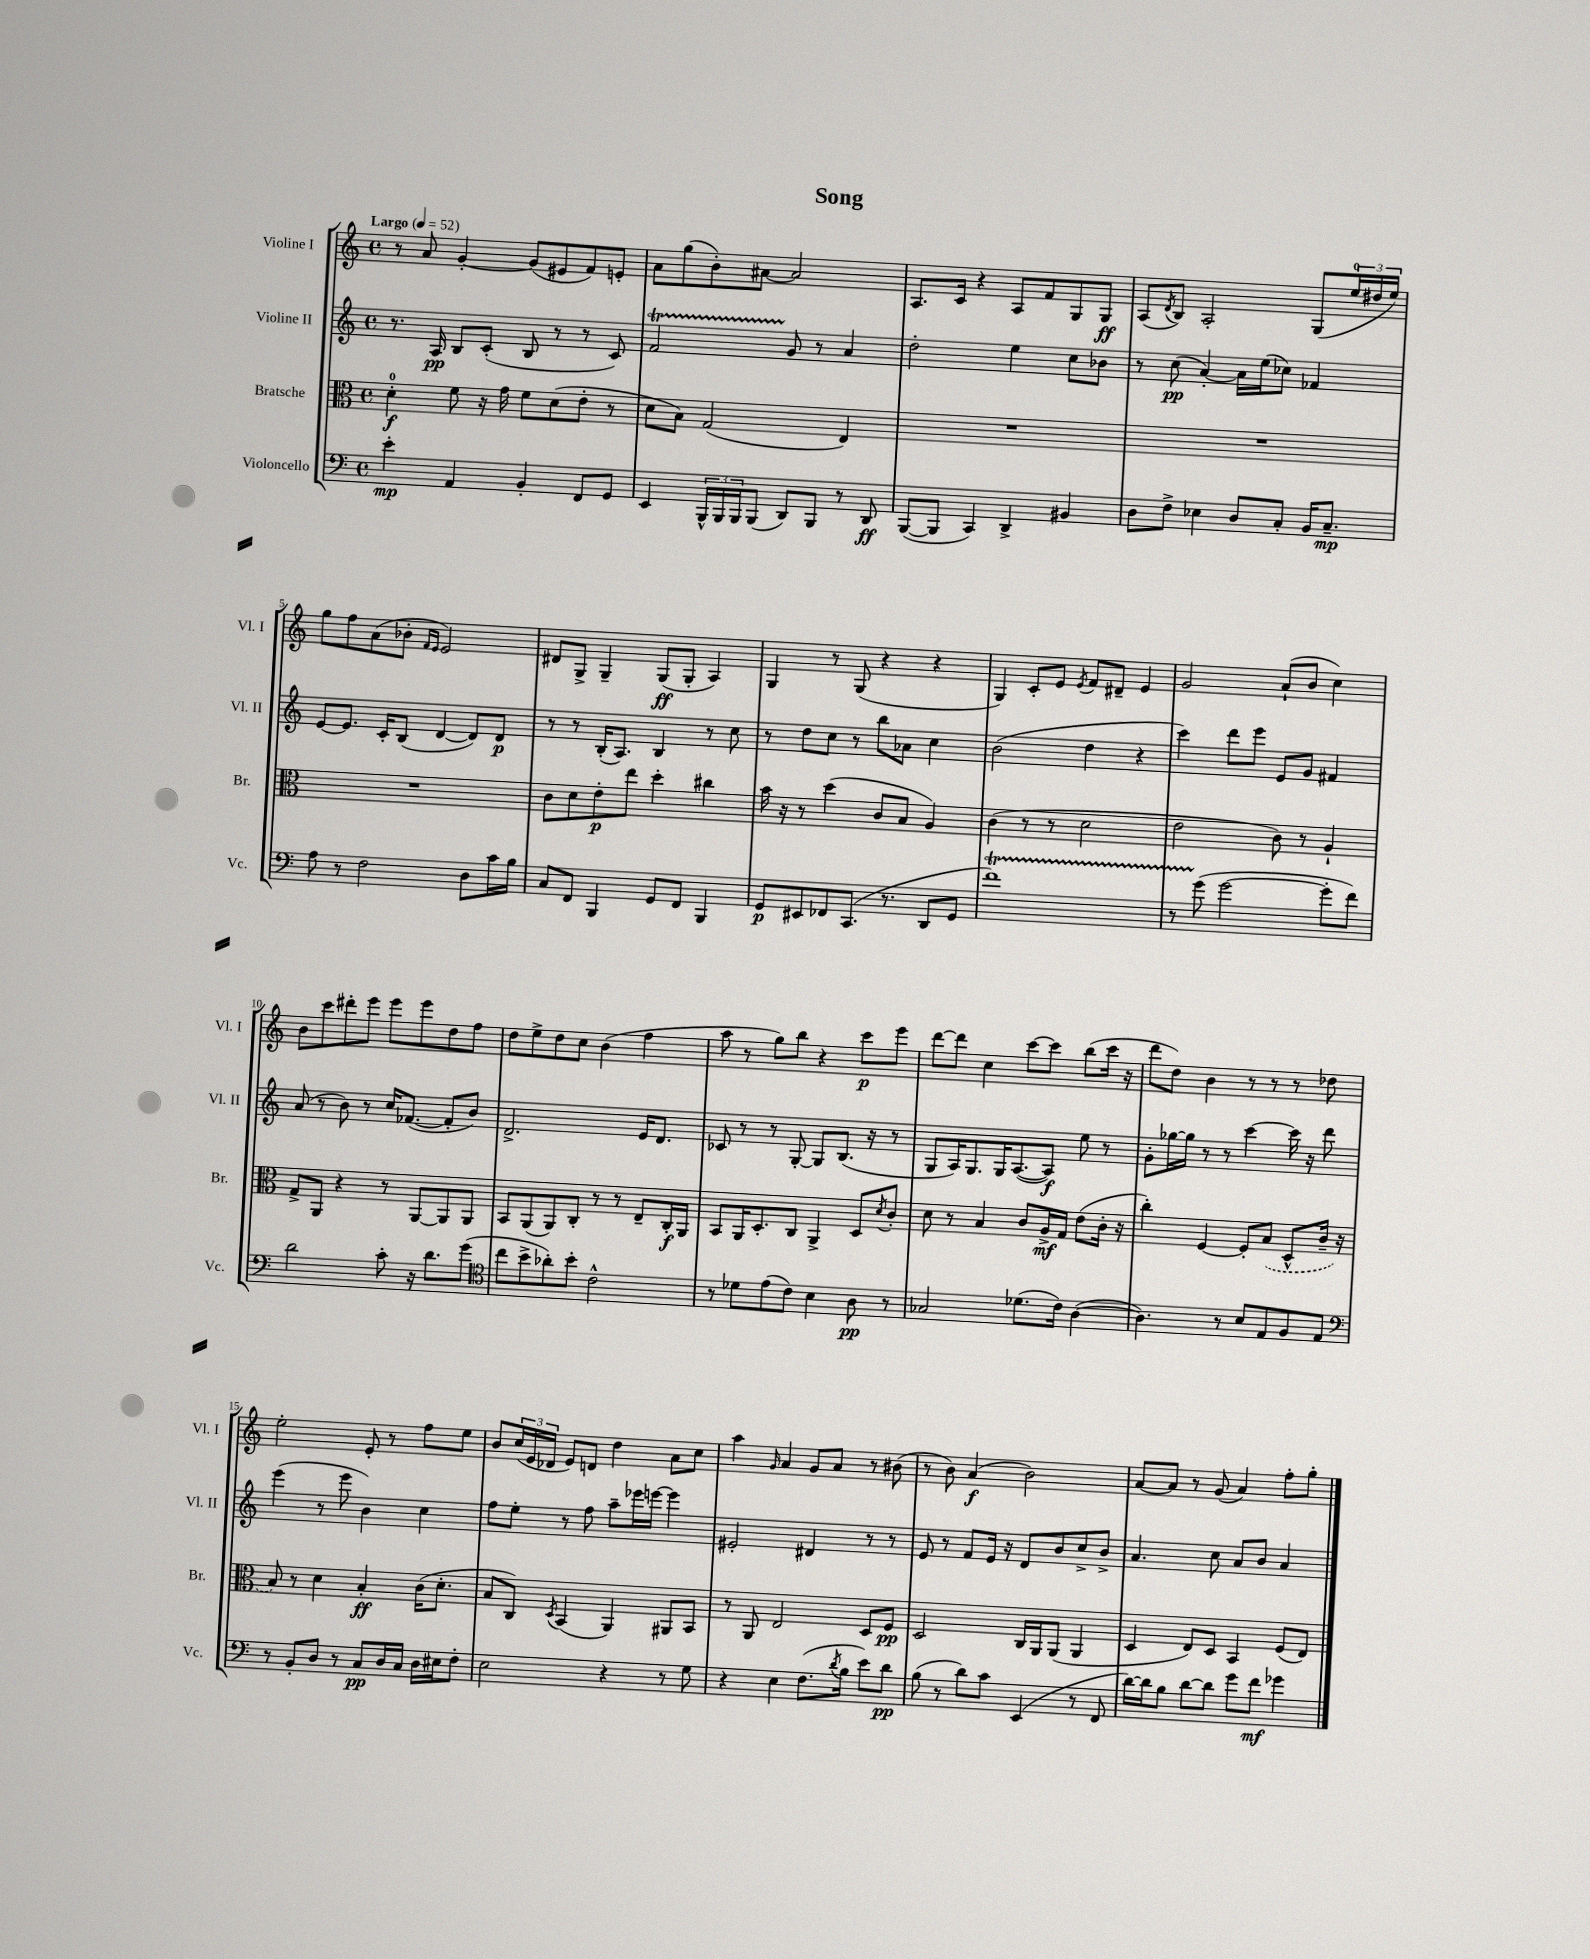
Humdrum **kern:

**kern	**dynam	**kern	**dynam	**kern	**dynam	**kern	**dynam
*part4	*part4	*part3	*part3	*part2	*part2	*part1	*part1
*staff4	*staff4	*staff3	*staff3	*staff2	*staff2	*staff1	*staff1
*I"Violoncello	*	*I"Bratsche	*	*I"Violine II	*	*I"Violine I	*
*I'Vc.	*	*I'Br.	*	*I'Vl. II	*	*I'Vl. I	*
*clefF4	*	*clefC3	*	*clefG2	*	*clefG2	*
*k[]	*	*k[]	*	*k[]	*	*k[]	*
*M4/4	*	*M4/4	*	*M4/4	*	*M4/4	*
*met(c)	*	*met(c)	*	*met(c)	*	*met(c)	*
*MM52	*	*MM52	*	*MM52	*	*MM52	*
=1	=1	=1	=1	=1	=1	=1	=1
!	!	!	!	!	!	!LO:TX:a:B:t=Largo	!
4e'\	mp	4d'\	f	8.r	.	8r	.
.	.	.	.	.	.	8a/	.
.	.	.	.	16A/	pp	.	.
4AA/	.	8f\	.	8B/L	.	[4g'/	.
.	.	16r	.	(8c'/J	.	.	.
.	.	16g\	.	.	.	.	.
4BB'/	.	8f\L	.	8B/	.	(8g/L]	.
.	.	(8d\	.	8r	.	8e#X/	.
8FF/L	.	8e'\J	.	8r	.	8f/)	.
8GG/J	.	8r	.	8c/)	.	8en'/J	.
=2	=2	=2	=2	=2	=2	=2	=2
4EE/	.	8d\L	.	2fT/	.	8a\L	.
.	.	8B\J)	.	.	.	(8gg\	.
24BBB^^/LL	.	(2G/	.	.	.	8b'\)	.
24BBB/	.	.	.	.	.	.	.
24BBB/J	.	.	.	.	.	.	.
(8BBB/J	.	.	.	.	.	[8a#X\J	.
8DD/L)	.	.	.	8g/	.	2a#/]	.
8BBB/J	.	.	.	8r	.	.	.
8r	.	4E/)	.	4a/	.	.	.
8DD/	ff	.	.	.	.	.	.
=3	=3	=3	=3	=3	=3	=3	=3
([8BBB/L	.	1r	.	2dd'\	.	8.A/L	.
8BBB/J]	.	.	.	.	.	.	.
.	.	.	.	.	.	16c/Jk	.
4CC/)	.	.	.	.	.	4r	.
4DD^/	.	.	.	4ee\	.	8A/L	.
.	.	.	.	.	.	8f/	.
4BB#X/	.	.	.	8cc\L	.	8G/	.
.	.	.	.	8b-X\J	.	8G/J	ff
=4	=4	=4	=4	=4	=4	=4	=4
8D\L	.	1r	.	8r	.	(8A/L	.
.	.	.	.	.	.	8qd/	.
8F^\J	.	.	.	(8cc\	pp	8B/J)	.
4E-X\	.	.	.	[4a'/)	.	2A'/	.
8D/L	.	.	.	16a\LL]	.	.	.
.	.	.	.	(16ee\J	.	.	.
8C'/J	.	.	.	8cc-X\J)	.	.	.
16BB/KL	.	.	.	4f-X/	.	(8G/L	.
8.C~/J	mp	.	.	.	.	.	.
.	.	.	.	.	.	24ee/L	.
.	.	.	.	.	.	24dd#X/	.
.	.	.	.	.	.	24ee/JJ)	.
!!LO:LB:g=z
=5	=5	=5	=5	=5	=5	=5	=5
8A\	.	1r	.	[8e/L	.	8gg\L	.
8r	.	.	.	8.e/J]	.	8ff\	.
2F\	.	.	.	.	.	(8a\	.
.	.	.	.	16c'/KL	.	.	.
.	.	.	.	(8B/J	.	8b-X'\J	.
.	.	.	.	.	.	16qqf/LL	.
.	.	.	.	.	.	16qqe/JJ	.
.	.	.	.	[4d/	.	2e/)	.
8D\L	.	.	.	8d/L])	.	.	.
16c\L	.	.	.	8d/J	p	.	.
16B\JJ	.	.	.	.	.	.	.
=6	=6	=6	=6	=6	=6	=6	=6
8C/L	.	8c\L	.	8r	.	8d#X/L	.
8FF/J	.	8d\	.	8r	.	8G^/J	.
4BBB/	.	8e'\	p	(16B'/KL	.	4G~/	.
.	.	.	.	8.A/J)	.	.	.
.	.	8ee\J	.	.	.	.	.
8GG/L	.	4dd'\	.	4B/	.	(8G/L	ff
8FF/J	.	.	.	.	.	8G'/J	.
4BBB/	.	4cc#X\	.	8r	.	4A/)	.
.	.	.	.	8cc\	.	.	.
=7	=7	=7	=7	=7	=7	=7	=7
8GG/L	p	16b\	.	8r	.	4G/	.
.	.	16r	.	.	.	.	.
8EE#X/	.	8r	.	8dd\L	.	.	.
8FF-X/	.	(4dd\	.	8cc\J	.	8r	.
(8.CC/J	.	.	.	8r	.	(8G/	.
.	.	8c/L	.	8bb\L	.	4r	.
8.r	.	.	.	.	.	.	.
.	.	8B/J	.	8a-X\J	.	.	.
8DD/L	.	4A/)	.	4cc\	.	4r	.
8GG/J	.	.	.	.	.	.	.
=8	=8	=8	=8	=8	=8	=8	=8
1fT)	.	(4c\	.	(2b\	.	4G/)	.
.	.	8r	.	.	.	8c'/L	.
.	.	8r	.	.	.	8e/J	.
.	.	.	.	.	.	8qe/	.
.	.	2d\	.	4dd\	.	8f/L	.
.	.	.	.	.	.	8d#X~/J	.
.	.	.	.	4r	.	4e/	.
=9	=9	=9	=9	=9	=9	=9	=9
8r	.	2e\	.	4ccc\)	.	2g/	.
(8g\	.	.	.	.	.	.	.
[2g\	.	.	.	8ddd\L	.	.	.
.	.	.	.	8eee\J	.	.	.
.	.	8c\)	.	8e/L	.	(8a`/L	.
.	.	8r	.	8g/J	.	8b/J	.
8g'\L]	.	4A`/	.	4f#X/	.	4cc\)	.
8f\J)	.	.	.	.	.	.	.
!!LO:LB:g=z
=10	=10	=10	=10	=10	=10	=10	=10
2d\	.	8G^/L	.	(8a/	.	8b\L	.
.	.	8AA/J	.	8r	.	8ccc\	.
.	.	4r	.	8b\)	.	8ddd#X'\	.
.	.	.	.	8r	.	8eee\J	.
8c'\	.	8r	.	16cc/KL	.	8eee\L	.
.	.	.	.	([8.f-X/J	.	.	.
16r	.	[8AA/L	.	.	.	8eee\	.
8.d\L	.	.	.	.	.	.	.
.	.	8AA/]	.	8f-'/L]	.	8dd\	.
(8g\J	.	8AA/J	.	8b/J)	.	8ff\J	.
=11	=11	=11	=11	=11	=11	=11	=11
*clefC4	*	*	*	*	*	*	*
8cc\L	.	8BB/L	.	2.d^/	.	8dd\L	.
8b^\	.	(8AA/	.	.	.	8ee^\	.
8a-X'\)	.	8AA/)	.	.	.	8dd\	.
8b'\J	.	8C'/J	.	.	.	8cc\J	.
2c^^\	.	8r	.	.	.	(4b\	.
.	.	8r	.	.	.	.	.
.	.	8E~/L	.	16e/KL	.	4ff\	.
.	.	.	.	8.d/J	.	.	.
.	.	16C'/L	f	.	.	.	.
.	.	16AA/JJ	.	.	.	.	.
=12	=12	=12	=12	=12	=12	=12	=12
8r	.	8BB/L	.	8c-X/	.	8aa\	.
8d-X\L	.	16AA/K	.	8r	.	8r	.
.	.	8.D'/	.	.	.	.	.
(8e\	.	.	.	8r	.	8gg\L)	.
8c\J)	.	8C/J	.	[8G'/	.	8bb\J	.
4B\	.	4AA^/	.	8G/L]	.	4r	.
.	.	.	.	(8.B/J	.	.	.
8A\	pp	8D/L	.	.	.	8ccc\L	p
.	.	.	.	16r	.	.	.
.	.	8qd/	.	.	.	.	.
8r	.	8c'/J	.	8r	.	8eee\J	.
=13	=13	=13	=13	=13	=13	=13	=13
2G-X/	.	8d\	.	8G/L	.	[8ddd\L	.
.	.	8r	.	16A/K)	.	8ddd\J]	.
.	.	.	.	8.G/	.	.	.
.	.	4B/	.	.	.	4cc\	.
.	.	.	.	16G/K	.	.	.
.	.	.	.	([8.A/	.	.	.
(8.d-X\L	.	8c/L	.	.	.	[8ccc\L	.
.	.	16A^/L	mf	8A/J])	f	8ccc\J]	.
16c\Jk)	.	16G/JJ	.	.	.	.	.
([4A\	.	(8e\L	.	8ee\	.	(8bb\L	.
.	.	16c'\Jk	.	8r	.	16ccc\Jk	.
.	.	16r	.	.	.	16r	.
=14	=14	=14	=14	=14	=14	=14	=14
4.A\])	.	4cc'\)	.	8g'\L	.	8ddd\L	.
.	.	.	.	[16gg-X\L	.	8dd\J)	.
.	.	.	.	16gg-\JJ]	.	.	.
.	.	[4F/	.	8r	.	4b\	.
8r	.	.	.	8r	.	.	.
8B/L	.	8F'/L]	.	[4ccc\	.	8r	.
8E/	.	(8B/J	.	.	.	8r	.
8F/	.	8D^^/L	.	16ccc\]	.	8r	.
.	.	.	.	16r	.	.	.
8E/J	.	16c~/Jk	.	8ddd\	.	8dd-X\	.
.	.	16r	.	.	.	.	.
!!LO:LB:g=z
=15	=15	=15	=15	=15	=15	=15	=15
*clefF4	*	*	*	*	*	*	*
8r	.	8B/)	.	(4eee\	.	2ee'\	.
8BB'/L	.	8r	.	.	.	.	.
8D/J	.	4d\	.	8r	.	.	.
8r	.	.	.	8eee\	.	.	.
8C/L	pp	4B'/	ff	4b\)	.	8e'/	.
16D/L	.	.	.	.	.	8r	.
16C/JJ	.	.	.	.	.	.	.
16D\LL	.	(16c\KL	.	4cc\	.	8ff\L	.
16E#X\J	.	8.d'\J	.	.	.	.	.
8F'\J	.	.	.	.	.	8ee\J	.
=16	=16	=16	=16	=16	=16	=16	=16
2E\	.	8B/L	.	8ff\L	.	8b/L	.
.	.	8C/J)	.	8ee'\J	.	(24cc/L	.
.	.	.	.	.	.	24e/	.
.	.	.	.	.	.	24d-X/JJ	.
.	.	8qD/	.	.	.	.	.
.	.	(4BB/	.	8r	.	8e/L)	.
.	.	.	.	8ff\	.	8dn/J	.
4r	.	4AA/)	.	8aa~\L	.	4dd\	.
.	.	.	.	16eee-X\L	.	.	.
.	.	.	.	[16eeen\JJ	.	.	.
8r	.	8AA#X/L	.	4eee\]	.	8a\L	.
8G\	.	8BB/J	.	.	.	8cc\J	.
=17	=17	=17	=17	=17	=17	=17	=17
4r	.	8r	.	2e#X'/	.	4aa\	.
.	.	8AA/	.	.	.	.	.
.	.	.	.	.	.	16qqg/	.
4E\	.	2E/	.	.	.	4a/	.
(8.F\L	.	.	.	4d#X/	.	8g/L	.
.	.	.	.	.	.	8a/J	.
8qd/	.	.	.	.	.	.	.
16B\Jk	.	.	.	.	.	.	.
8e\L)	.	8D/L	.	8r	.	8r	.
8d\J	pp	8F/J	pp	8r	.	(8b#X\	.
=18	=18	=18	=18	=18	=18	=18	=18
(8B\	.	2D/	.	8e/	.	8r	.
8r	.	.	.	8r	.	8b\)	.
8d\L)	.	.	.	8f/L	.	(4a/	f
8c\J	.	.	.	16e/Jk	.	.	.
.	.	.	.	16r	.	.	.
(4EE/	.	16C/LL	.	8d/L	.	2b\)	.
.	.	16AA/J	.	.	.	.	.
.	.	(8AA/J	.	8b/	.	.	.
8r	.	4AA/	.	8cc^/	.	.	.
8FF/	.	.	.	8b^/J	.	.	.
=19	=19	=19	=19	=19	=19	=19	=19
[16d\LL)	.	4D/	.	4.a/	.	[8a/L	.
16d\J]	.	.	.	.	.	.	.
8B\J	.	.	.	.	.	8a/J]	.
[8d\L	.	8E/L)	.	.	.	8r	.
8d\J]	.	8D/J	.	8cc\	.	(8g/	.
8g\L	.	4BB/	.	8a/L	.	4a/)	.
8f\J	mf	.	.	8b/J	.	.	.
4g-X\	.	(8F/L	.	4a/	.	8ff'\L	.
.	.	8E/J)	.	.	.	8gg'\J	.
==	==	==	==	==	==	==	==
*-	*-	*-	*-	*-	*-	*-	*-
